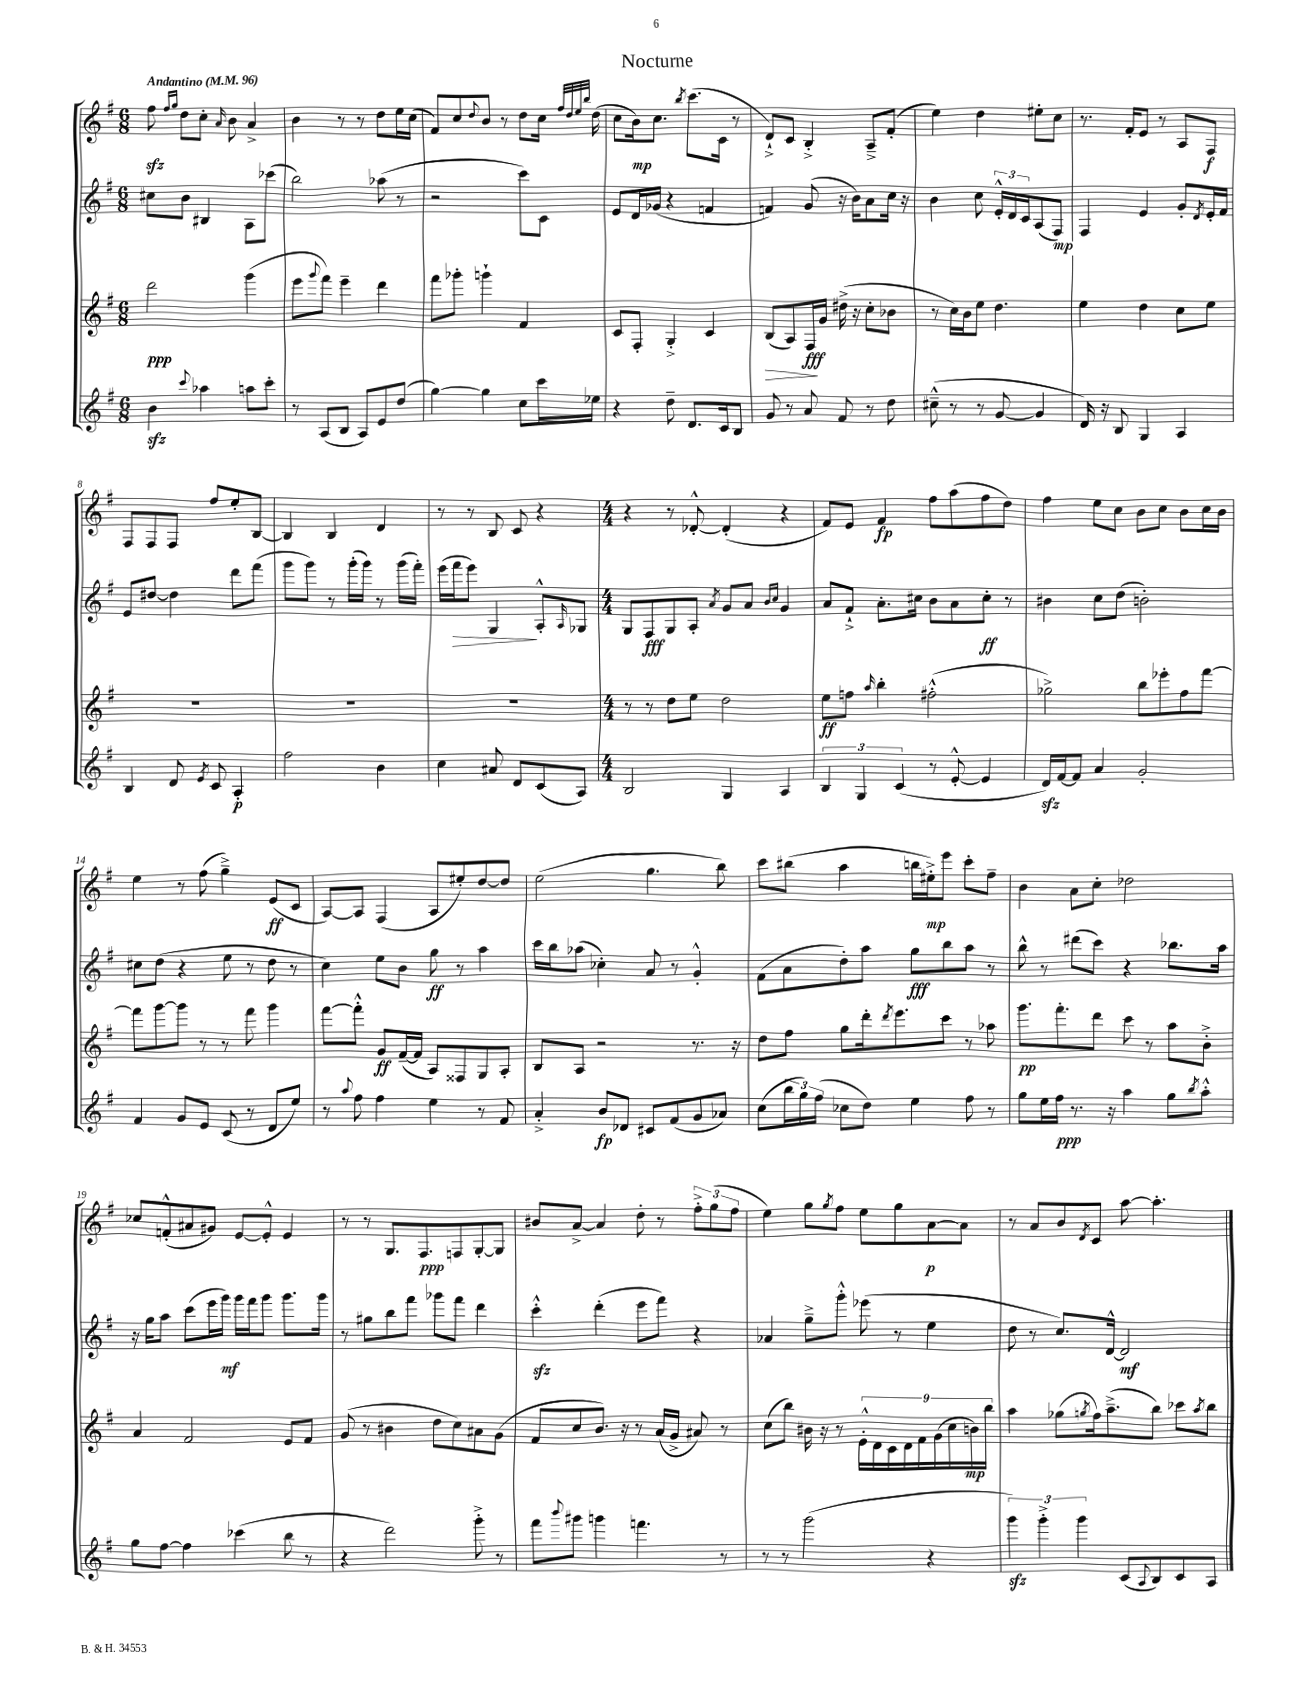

**kern	**kern	**kern	**kern
*staff4	*staff3	*staff2	*staff1
*clefG2	*clefG2	*clefG2	*clefG2
*k[f#]	*k[f#]	*k[f#]	*k[f#]
*M6/8	*M6/8	*M6/8	*M6/8
*MM96	*MM96	*MM96	*MM96
4b\	2ddd\	8cc#\L	8ff#\
.	.	.	16qqff#/LL
.	.	.	16qqgg/JJ
.	.	8b\J	8dd\L
8qqccc/	.	.	.
4aa-\	.	4B#/	8cc'\J
.	.	.	16qqa/
.	.	.	8b\
8aa\L	(4ggg\	8A\L	4a^/
8ccc'\J	.	(8ccc-\J	.
=	=	=	=
8r	8eee\L	2bb\)	4b\
.	8qqggg/	.	.
(8A/L	8fff#\J)	.	.
8B/J	4eee~\	.	8r
8A/L)	.	.	8r
8e/	4ddd\	(8aa-\	8dd\L
(8dd/J	.	8r	16ee\L
.	.	.	(16cc\JJ
=	=	=	=
[4gg\)	8fff#\L	2r	8f#/L)
.	8ggg-'\J	.	8cc/
.	.	.	8qqdd/
4gg\]	4ggg`\	.	8b/J
.	.	.	8r
8cc\L	4f#/	8ccc\L)	8dd\L
16ccc\L	.	8c\J	16cc\Jk
.	.	.	32qqff#/LLL
.	.	.	32qqdd/
.	.	.	32qqee/
.	.	.	32qqbb/JJJ
16ee-\JJ	.	.	(16dd\
=	=	=	=
4r	8c/L	8e/L	8cc\L
.	8F#'/J	16d/L	16b\k)
.	.	(16g-/JJ	8.cc\J
8dd~\	4G'^/	4r	.
.	.	.	8qbb/
8.d/L	.	.	(8.ccc\L
.	4c/	4f/	.
16c/k	.	.	16c\Jk
8B/J	.	.	8r
=	=	=	=
8g/	(8B/L	4f/)	8d`^/L)
8r	8A/)	.	8c/J
8a/	16F#/L	(8g/	4B'^/
.	16g/JJ	.	.
8f#/	(16dd#^\	16r	.
.	16r	16b\LK)	.
8r	8cc'\L	8a\	8A~^/L
8dd\	8b-\J	16cc\Jk	(8f#'/J
.	.	16r	.
=	=	=	=
(8cc#~^^\	8r	4b\	4ee\)
8r	16cc\LL)	.	.
.	16b\J	.	.
8r	8ee\J	8cc\	4dd\
[8g/	4.dd\	24e'^^/LL	.
.	.	24d/	.
.	.	24c/J	.
4g/]	.	(8A/	8ee#'\L
.	.	8F#/J)	8cc\J
=	=	=	=
16d/)	4ee\	4F#/	8.r
16r	.	.	.
8B/	.	.	.
.	.	.	16f#'/LK
4G/	4dd\	4e/	8e/J
.	.	.	8r
4A/	8cc\L	8g'/L	8A/L
.	.	8qd/	.
.	8ee\J	16e'/L	8F#/J
.	.	16f#/JJ	.
=	=	=	=
4B/	2.r	8e/L	8F#/L
.	.	[8dd#/J	8F#/
8d/	.	4dd#\]	8F#/J
8qe/	.	.	.
8c/	.	.	8ff#/L
4A'/	.	8ddd\L	8ee'/
.	.	(8fff#\J	[8B/J
=	=	=	=
2ff#\	2.r	8ggg\L	4B/]
.	.	8ggg\J)	.
.	.	8r	4B/
.	.	(16ggg'\LL	.
.	.	16ggg\JJ)	.
4b\	.	8r	4d/
.	.	(16ggg\LL	.
.	.	16fff#'\JJ)	.
=	=	=	=
4cc\	2.r	(16eee\LL	8r
.	.	16fff#\J	.
.	.	8eee\J)	8r
8a#/	.	4G/	8B/
8d/L	.	.	8c/
(8c/	.	8A'^^/L	4r
.	.	16qqA/	.
8A/J)	.	8G-/J	.
=	=	=	=
*M4/4	*M4/4	*M4/4	*M4/4
2B/	8r	8G/L	4r
.	8r	8F#/	.
.	8dd\L	8G/	8r
.	8ee\J	8A'/J	[8d-'^^/
.	.	8qa/	.
4G/	2dd\	8g/L	(4d-'/]
.	.	8a/J	.
.	.	16qqb/LL	.
.	.	16qqcc/JJ	.
4A/	.	4g/	4r
=	=	=	=
6B/	8ee\L	8a/L	8f#/L)
.	8ff\J	8f#`^/J	8e/J
6G/	.	.	.
.	16qqaa/	.	.
.	4bb'\	8.a'\L	4f#/
(6c/	.	.	.
.	.	16cc#\Jk	.
8r	(2ff#'^^\	8b\L	8ff#\L
[8e'^^/	.	8a\	(8aa\
4e/]	.	8cc#'\J	8ff#\
.	.	8r	8dd\J)
=	=	=	=
16d/LL)	2gg-^\)	4b#\	4ff#\
[16f#/J	.	.	.
8f#/]J	.	.	.
4a/	.	8cc\L	8ee\L
.	.	(8dd\J	8cc\J
2g'/	8bb\L	2b'\)	8b\L
.	8eee-'\	.	8cc\J
.	8ff#\	.	8b\L
.	[8fff#\J	.	16cc\L
.	.	.	16b\JJ
=	=	=	=
4f#/	8fff#\]L	8cc#\L	4ee\
.	[8ggg\	(8dd\J	.
8g/L	8ggg\]J	4r	8r
8e/J	8r	.	(8ff#\
(8c/	8r	8ee\	4gg~^\)
8r	8fff#\	8r	.
8d/L	4ggg\	8dd\	(8e/L
8ee/J)	.	8r	8c/J
=	=	=	=
8r	[8fff#\L	4cc\)	[8A/L)
8qqaa/	.	.	.
8ff#\	8fff#'^^\]J	.	8A/]J
4ff#\	8g/L	8ee\L	(4F#/
.	([16f#~/L	8b\J	.
.	16f#/]JJ	.	.
4ee\	8A/L)	8gg\	8A/L
.	8F##/	8r	8ee#'/)
8r	8G/	4aa\	[8dd/
8f#/	8A'/J	.	8dd/]J
=	=	=	=
4a'^/	8B/L	16ccc\LL	(2ee\
.	.	16bb\J	.
.	8A/J	(8aa-\J	.
8b/L	2r	4cc-'\)	.
8d-/J	.	.	.
8c#/L	.	8a/	4.gg\
(8f#/	.	8r	.
8g/	8.r	4g'^^/	.
8a-/J)	.	.	8bb\)
.	16r	.	.
=	=	=	=
(8cc\L	8dd\L	(8f#\L	8ccc\L
24bb\L	8ff#\J	8a\	(8bb#\J
24gg\)	.	.	.
(24ff#\JJ	.	.	.
8cc-\L	8gg\L	8dd'\)	4aa\
8dd\J)	16ddd'\k	8aa\J	.
.	8qddd/	.	.
.	8.eee\	.	.
4ee\	.	8gg\L	16bb\LL
.	.	.	16ee#'^\J)
.	8ccc\J	8bb\	8eee\J
8ff#\	8r	8aa\J	8ccc'\L
8r	8aa-\	8r	8ff#~\J
=	=	=	=
8gg\L	8.ggg\L	8bb^^\	4b\
16ee\L	.	8r	.
16ff#\JJ	8.fff#'\	.	.
8.r	.	(8ddd#\L	8a\L
.	8ddd\J	8ccc\J)	8cc'\J
16r	.	.	.
4aa\	8ccc\	4r	2dd-\
.	8r	.	.
8gg\L	8aa\L	8.bb-\L	.
8qbb/	.	.	.
8aa'^^\J	8b'^\J	.	.
.	.	16aa\Jk	.
=	=	=	=
8gg\L	4a/	16r	8cc-/L
.	.	16gg\LK	.
[8ff#\J	.	8aa\J	(8f'^^/
4ff#\]	2f#/	(8ccc\L	8a#/
.	.	16eee\L	8g#/J)
.	.	16ggg\JJ)	.
(4ccc-\	.	16ggg\LL	[8e/L
.	.	16fff#\J	.
.	.	8ggg\J	8e'^^/]J
8bb\	8e/L	8.ggg\L	4e/
8r	8f#/J	.	.
.	.	16ggg\Jk	.
=	=	=	=
4r	(8g/	8r	8r
.	8r	8gg#\L	8r
2ddd\)	4b#\	8bb\	8.G/L
.	.	8fff#\J	.
.	.	.	8.F#/
.	8dd\L	8ggg-\L	.
.	8cc\)	8fff#\J	8F/
8ggg'^\	8a#\	4ddd\	[8G'/
8r	(8g\J	.	8G/]J
=	=	=	=
8fff#\L	8f#/L	4ccc'^^\	8b#/L
8qqbbb/	.	.	.
8ggg#\J	8cc/	.	[8a^/J
4ggg\	8.b/J)	(4ddd'\	4a/]
.	16r	.	.
4.fff\	8r	8eee\L	8dd'\
.	(16a/LL	8fff#\J)	8r
.	16g^/JJ	.	.
.	8a#/)	4r	12ff#'^\L
.	.	.	(12gg\
8r	8r	.	.
.	.	.	12ff#\J
=	=	=	=
8r	(8cc\L	4a-/	4ee\)
8r	8bb\J)	.	.
(2ggg\	16b#\	8gg~^\L	8gg\L
.	16r	.	.
.	.	.	8qgg/
.	8r	8ggg'^^\J	8ff#\J
.	18e'^^\LL	(8eee-\	8ee\L
.	18d\	.	.
.	18c\	.	.
.	.	8r	8gg\
.	18d\	.	.
.	18f#\	.	.
4r	.	4ee\	[8a\
.	(18g\	.	.
.	18cc\	.	.
.	.	.	8a\]J
.	18b\)	.	.
.	18bb\JJ	.	.
=	=	=	=
6ggg\)	4aa\	8dd\	8r
.	.	8r	8a/L
6ggg'^\	.	.	.
.	(8gg-\L	8.cc/L)	8b/
6ggg\	.	.	.
.	8qgg/	.	8qd/
.	16ff#\k)	.	8c/J
.	(8.aa~^\	[16d^^/Jk	.
(8c/L	.	2d/]	[8aa\
8qqA/	.	.	.
8B/)	8bb\J)	.	4.aa'\]
8c/	8ccc-\L	.	.
.	8qaa/	.	.
8A/J	8bb\J	.	.
==	==	==	==
*-	*-	*-	*-
